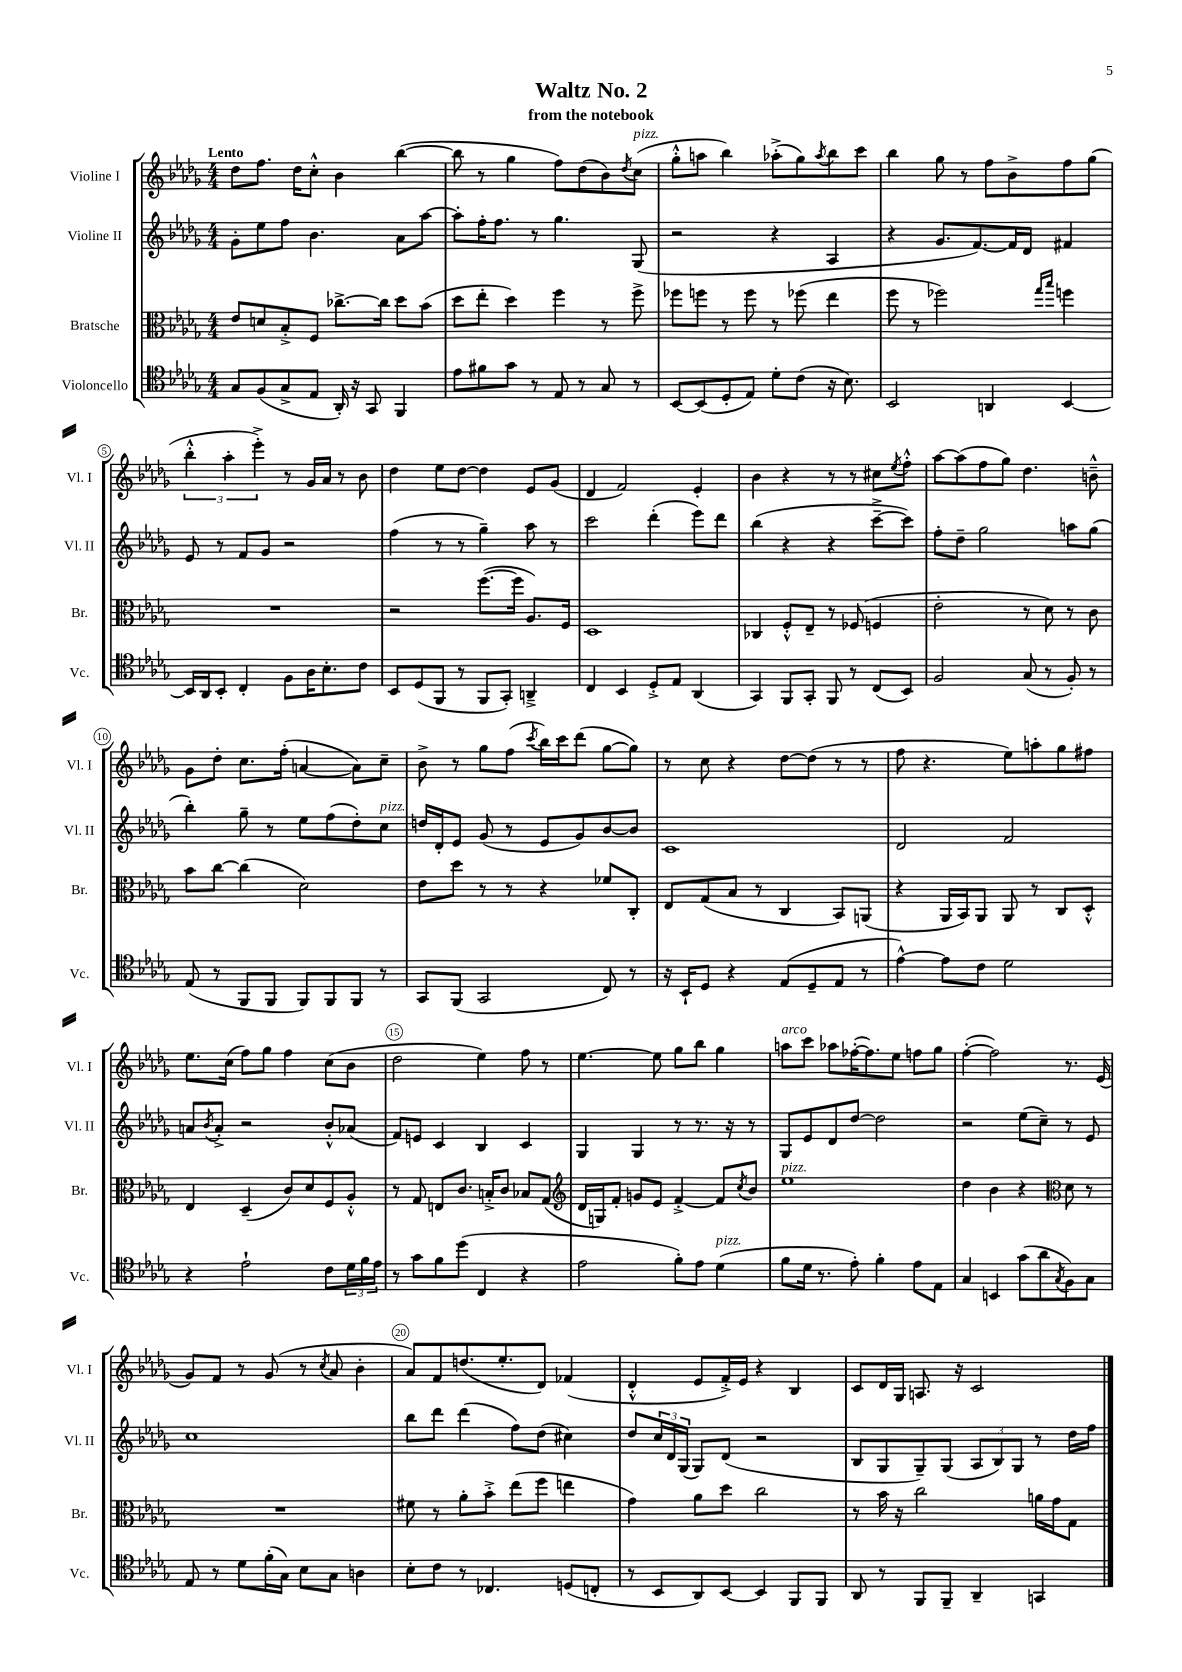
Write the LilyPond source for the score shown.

\header { title = "Waltz No. 2" subtitle = "from the notebook" }
<<
\new StaffGroup <<
\new Staff = "s0" \with { instrumentName = "Violine I" shortInstrumentName = "Vl. I" } {
    \clef treble \key des \major \numericTimeSignature \time 4/4 \tempo "Lento"
    des''8 f''8. des''16 c''8-.-^ bes'4 bes''4~( |
    bes''8 r8 ges''4 f''8) des''8( bes'8) \acciaccatura { des''8 } c''8^\markup { \italic "pizz." }( |
    ges''8-.-^ a''8 bes''4) aes''8-.->( ges''8) \acciaccatura { aes''8 } bes''8 c'''8 |
    bes''4 ges''8 r8 f''8 bes'8-> f''8 ges''8( |
    \tuplet 3/2 { bes''4-.-^ aes''4-. ees'''4-.->) } r8 ges'16 aes'16 r8 bes'8 |
    des''4 ees''8 des''8~ des''4 ees'8 ges'8( |
    des'4 f'2) ees'4-. |
    bes'4 r4 r8 r8 cis''8 \acciaccatura { ees''8 } f''8-.-^ |
    aes''8~ aes''8( f''8 ges''8) des''4. b'8---^ |
    ges'8 des''8-. c''8. f''16-.( a'4~ a'8) c''8-- |
    bes'8-> r8 ges''8 f''8( \acciaccatura { c'''8 } bes''16) c'''16 des'''8( ges''8~ ges''8) |
    r8 c''8 r4 des''8~ des''8( r8 r8 |
    f''8 r4. ees''8) a''8-. ges''8 fis''8 |
    ees''8. c''16( f''8) ges''8 f''4 c''8( bes'8 |
    des''2 ees''4) f''8 r8 |
    ees''4.~ ees''8 ges''8 bes''8 ges''4 |
    a''8^\markup { \italic "arco" } c'''8 aes''8 fes''16~-.( fes''8.) ees''8 f''8 ges''8 |
    f''4~-.( f''2) r8. ees'16( |
    ges'8) f'8 r8 ges'8( r8 \acciaccatura { c''8 } aes'8 bes'4-. |
    aes'8) f'8 d''8.( ees''8.-. des'8) fes'4( |
    des'4-.-^ ees'8 f'16-.->) ees'16 r4 bes4 |
    c'8 des'16 ges16 a8. r16 c'2 \bar "|." |
}
\new Staff = "s1" \with { instrumentName = "Violine II" shortInstrumentName = "Vl. II" } {
    \clef treble \key des \major \numericTimeSignature \time 4/4
    ges'8-. ees''8 f''8 bes'4. aes'8 aes''8~ |
    aes''8-. f''16-. f''8. r8 ges''4. ges8( |
    r2 r4 aes4 |
    r4 ges'8. f'8.~) f'16 des'16 fis'4 |
    ees'8 r8 f'8 ges'8 r2 |
    f''4( r8 r8 ges''4--) aes''8 r8 |
    c'''2 des'''4-.( ees'''8) des'''8 |
    bes''4( r4 r4 c'''8~---> c'''8) |
    f''8-. des''8-- ges''2 a''8 ges''8( |
    bes''4-.) ges''8-- r8 ees''8 f''8( des''8-.) c''8^\markup { \italic "pizz." } |
    d''16 des'16-. ees'8 ges'8( r8 ees'8 ges'8) bes'8~ bes'8 |
    c'1 |
    des'2 f'2 |
    a'8 \acciaccatura { bes'8 } a'8-.-> r2 bes'8-.-^ aes'8( |
    f'8) e'8 c'4 bes4 c'4 |
    ges4 ges4 r8 r8. r16 r8 |
    ges8 ees'8 des'8 des''8~ des''2 |
    r2 ees''8( c''8--) r8 ees'8 |
    c''1 |
    bes''8 des'''8 des'''4( f''8) des''8( cis''4) |
    des''8 \tuplet 3/2 { c''16 des'16 ges16( } ges8) des'8( r2 |
    bes8 ges8 ges8--) ges8( \tuplet 3/2 { aes8 bes8) ges8 } r8 des''16 f''16 \bar "|." |
}
\new Staff = "s2" \with { instrumentName = "Bratsche" shortInstrumentName = "Br." } {
    \clef alto \key des \major \numericTimeSignature \time 4/4
    ees'8 d'8 bes8-.-> f8 ces''8.~-> ces''16 des''8 bes'8( |
    des''8 ees''8-. des''4) f''4 r8 f''8-> |
    fes''8 f''8 r8 f''8 r8 fes''8( ees''4 |
    f''8 r8 fes''2) \grace { ges''16 bes''16 } f''4 |
    R1 |
    r2 f''8.~( f''16 aes8.) f16 |
    des1 |
    ces4 f8-.-^ ees8-- r8 fes8( f4 |
    ees'2-. r8 des'8) r8 c'8 |
    bes'8 c''8~ c''4( des'2) |
    ees'8 des''8 r8 r8 r4 fes'8 c8-. |
    ees8 ges8( bes8 r8 c4 bes,8) a,8( |
    r4 aes,16 bes,16) aes,8 aes,8 r8 c8 des8-.-^ |
    ees4 des4--( c'8) des'8 f8 aes8-.-^ |
    r8 ges8 e8 c'8. b16-.-> c'8 bes8 ges8( |
    \clef treble des'16 g16) f'8-. g'8 ees'8 f'4~-.-> f'8 \acciaccatura { c''8 } bes'8 |
    ees''1^\markup { \italic "pizz." } |
    des''4 bes'4 r4 \clef alto des'8 r8 |
    R1 |
    fis'8 r8 aes'8-. bes'8-.-> ees''8( f''8 e''4 |
    ges'4) aes'8 des''8 c''2 |
    r8 bes'16 r16 c''2 a'16 ges'16 ges8 \bar "|." |
}
\new Staff = "s3" \with { instrumentName = "Violoncello" shortInstrumentName = "Vc." } {
    \clef tenor \key des \major \numericTimeSignature \time 4/4
    ges8 f8( ges8-> ees8 aes,16-.) r16 ges,8 f,4 |
    ees'8 fis'8 ges'8 r8 ees8 r8 ges8 r8 |
    bes,8~ bes,8( des8-. ees8) des'8-. c'8( r16 bes8.) |
    bes,2 a,4 bes,4~ |
    bes,16 aes,16 bes,8-. c4-. f8 aes16 bes8.-. c'8 |
    bes,8 des8( f,8 r8 f,8 ges,8-.) a,4---> |
    c4 bes,4 des8-.-> ees8 aes,4( |
    ges,4) f,8 ges,8-. f,8 r8 c8( bes,8) |
    f2 ges8( r8 f8-.) r8 |
    ees8( r8 f,8 f,8 f,8) f,8 f,8 r8 |
    ges,8 f,8( ges,2 c8) r8 |
    r16 bes,16-! des8 r4 ees8( des8-- ees8 r8 |
    ees'4~-^) ees'8 c'8 des'2 |
    r4 ees'2-! c'8 \tuplet 3/2 { des'16 f'16 ees'16 } |
    r8 ges'8 f'8 des''8( c4 r4 |
    ees'2 f'8-.) ees'8 des'4^\markup { \italic "pizz." }( |
    f'8 des'16 r8. ees'8-.) f'4-. ees'8 ees8 |
    ges4 b,4 ges'8( aes'8 \acciaccatura { ges8 } f8) ges8 |
    ees8 r8 des'8 f'16-.( ges16) bes8 ges8 a4 |
    bes8-. c'8 r8 ces4. d8( c8-. |
    r8 bes,8 aes,8) bes,8~ bes,4 f,8 f,8 |
    aes,8 r8 f,8 f,8-- aes,4-- g,4 \bar "|." |
}
>>
>>
\layout { \context { \Score \override BarNumber.break-visibility = ##(#f #t #t) barNumberVisibility = #(every-nth-bar-number-visible 5) \override BarNumber.stencil = #(make-stencil-circler 0.1 0.3 ly:text-interface::print) } }
